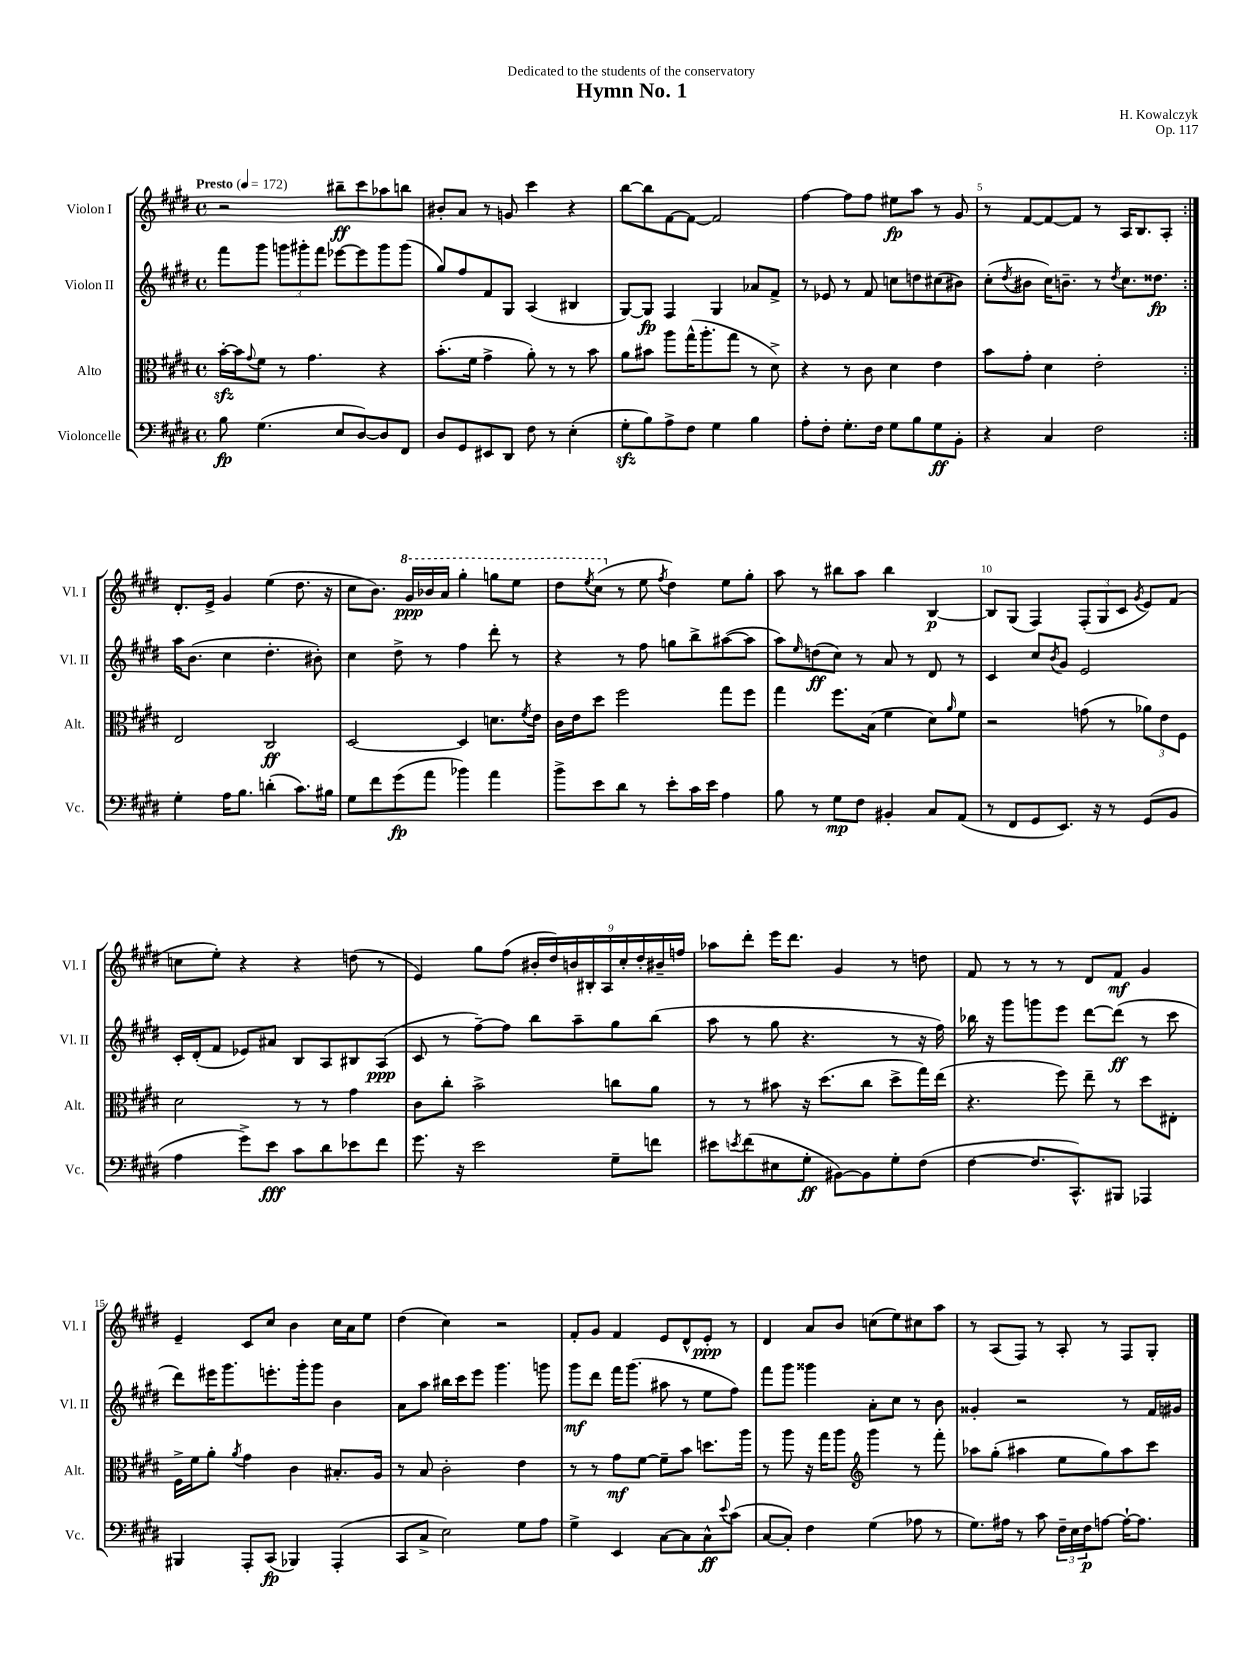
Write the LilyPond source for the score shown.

\header { title = "Hymn No. 1" composer = "H. Kowalczyk" dedication = "Dedicated to the students of the conservatory" opus = "Op. 117" }
<<
\new StaffGroup <<
\new Staff = "s0" \with { instrumentName = "Violon I" shortInstrumentName = "Vl. I" } {
    \clef treble \key e \major \defaultTimeSignature \time 4/4 \tempo "Presto" 4 = 172
    \repeat volta 2 { r2 bis''8--\ff cis'''8 aes''8 b''8 |
    bis'8-. a'8 r8 g'8 cis'''4 r4 |
    b''8~ b''8 fis'8~ fis'8~ fis'2 |
    fis''4~ fis''8 fis''8 eis''8\fp a''8 r8 gis'8 |
    r8 fis'8~ fis'8~ fis'8 r8 a16 b8. a8-. | }
    dis'8.-. e'16-> gis'4 e''4( dis''8. r16 |
    cis''8 b'8.) \ottava #1 gis''16\ppp bes''16 a''16 gis'''4-. g'''8 e'''8 |
    dis'''8 \acciaccatura { e'''8 } cis'''8( \ottava #0 r8 e''8 \acciaccatura { fis''8 } dis''4) e''8 gis''8-. |
    a''8 r8 bis''8 a''8 bis''4 b4~\p |
    b8 gis8( fis4) \tuplet 3/2 { fis8-.( gis8 cis'8 } \acciaccatura { gis'8 } e'8) fis'8( |
    c''8 e''8-.) r4 r4 d''8( r8 |
    e'4) gis''8 fis''8( \tuplet 9/8 { bis'16-. dis''16) b'16 bis16-. a16 cis''16-. dis''16-. bis'16-- f''16 } |
    aes''8 dis'''8-. e'''16 dis'''8. gis'4 r8 d''8 |
    fis'8 r8 r8 r8 dis'8 fis'8\mf gis'4 |
    e'4-- cis'8 cis''8 b'4 cis''16 a'16 e''8 |
    dis''4( cis''4) r2 |
    fis'8-. gis'8 fis'4 e'8 dis'8-^ e'8-.\ppp r8 |
    dis'4 a'8 b'8 c''8( e''8) cis''8 a''8 |
    r8 a8( fis8) r8 a8-. r8 fis8 gis8-. \bar "|." |
}
\new Staff = "s1" \with { instrumentName = "Violon II" shortInstrumentName = "Vl. II" } {
    \clef treble \key e \major \defaultTimeSignature \time 4/4
    \repeat volta 2 { fis'''8 gis'''8 \tuplet 3/2 { g'''8 gis'''8-. fis'''8 } ees'''8~ ees'''8 gis'''8 gis'''8( |
    gis''8) fis''8 fis'8 gis8 a4( bis4 |
    gis8~) gis8\fp fis4 gis4 aes'8 fis'8-> |
    r8 ees'8 r8 fis'8 c''8 d''8 cis''8( bis'8) |
    cis''8-.( \acciaccatura { dis''8 } bis'8 cis''16) b'8.-- r8 \acciaccatura { dis''8 } cis''8. disis''8.\fp | }
    a''16 b'8.( cis''4 dis''4.-. bis'8-.) |
    cis''4 dis''8-> r8 fis''4 dis'''8-. r8 |
    r4 r8 fis''8 g''8 b''8-> ais''8~( ais''8 |
    a''8) \grace { e''16 } d''8\ff( cis''8) r8 a'8 r8 dis'8 r8 |
    cis'4 cis''8 \acciaccatura { b'8 } gis'8 e'2 |
    cis'16-. dis'16-.( fis'8 ees'8) ais'8 b8 a8 bis8 a8\ppp( |
    cis'8 r8 fis''8~--) fis''8 b''8 a''8-- gis''8 b''8( |
    a''8 r8 gis''8 r4. r8 r16 fis''16) |
    bes''16 r16 gis'''8 g'''8 e'''8 dis'''8~ dis'''8\ff( r8 cis'''8 |
    dis'''8) eis'''16 gis'''8. e'''8.-. gis'''16-. gis'''8 b'4 |
    a'8 a''8 bis''16 cis'''16 e'''8 gis'''4. g'''8 |
    gis'''8\mf dis'''8 fis'''16 gis'''8.( ais''8 r8 e''8 fis''8) |
    fis'''8 gis'''8 gisis'''4 a'8-. cis''8 r8 b'8 |
    gisis'4-. r2 r8 fis'16 gis'16 \bar "|." |
}
\new Staff = "s2" \with { instrumentName = "Alto" shortInstrumentName = "Alt." } {
    \clef alto \key e \major \defaultTimeSignature \time 4/4
    \repeat volta 2 { b'16~-.\sfz b'16 \appoggiatura { gis'8 } fis'8 r8 gis'4. r4 |
    b'8.-.( fis'16 gis'4-> a'8-.) r8 r8 b'8 |
    a'8 bis'8 a''8 gis''16-^( a''8.-. gis''8 r8 dis'8->) |
    r4 r8 cis'8 dis'4 e'4 |
    b'8 gis'8-. dis'4 e'2-. | }
    e2 cis2\ff |
    dis2~ dis4 d'8. \acciaccatura { fis'8 } e'16 |
    cis'16 e'16 dis''8 fis''2 gis''8 fis''8 |
    gis''4 fis''8. b16( fis'4 dis'8) \grace { a'16 } fis'8 |
    r2 g'8( r8 \tuplet 3/2 { aes'8) e'8 fis8 } |
    dis'2 r8 r8 gis'4 |
    cis'8 cis''8-. b'2-> c''8 a'8 |
    r8 r8 bis'8 r16 dis''8.( cis''8 dis''8-> gis''16) e''16( |
    r4. fis''8) e''8-- r8 dis''8 eis8-. |
    fis16-> fis'16 a'8-. \acciaccatura { a'8 } gis'4 cis'4 bis8.-. a16 |
    r8 b8 cis'2-. e'4 |
    r8 r8 gis'8\mf fis'8~ fis'8-- b'8 d''8. a''16 |
    r8 a''8 r16 gis''16 a''8 \clef treble gis'''4 r8 fis'''8-. |
    aes''8 gis''8-.( ais''4 e''8 gis''8) ais''8 cis'''8 \bar "|." |
}
\new Staff = "s3" \with { instrumentName = "Violoncelle" shortInstrumentName = "Vc." } {
    \clef bass \key e \major \defaultTimeSignature \time 4/4
    \repeat volta 2 { b8\fp gis4.( e8 dis8~) dis8 fis,8 |
    dis8 gis,8 eis,8 dis,8 fis8 r8 e4-.( |
    gis8-.\sfz b8) a8-> fis8 gis4 b4 |
    a8-. fis8-. gis8.-. fis16 gis8 b8 gis8\ff b,8-. |
    r4 cis4 fis2 | }
    gis4-. a16 b8. d'4-.( cis'8.) bis16 |
    gis8 fis'8 gis'8\fp( a'8 bes'4) a'4 |
    b'8-> e'8 dis'8 r8 e'8-. cis'16 e'16 a4 |
    b8 r8 gis8\mp fis8 bis,4-. cis8 a,8( |
    r8 fis,8 gis,8 e,8.) r16 r8 gis,8( b,8 |
    a4 gis'8->) e'8\fff cis'8 dis'8 ees'8 fis'8 |
    gis'8. r16 e'2 gis8-- f'8 |
    eis'8 \acciaccatura { e'8 } fis'8( eis8 gis8-.\ff bis,8~) bis,8 gis8-. fis8( |
    fis4~ fis8. cis,8.-^) bis,,8 aes,,4 |
    bis,,4 a,,8-. cis,8\fp( bes,,4) a,,4-.( |
    cis,8 cis8-> e2) gis8 a8 |
    gis4-> e,4 cis8~ cis8 cis8-^\ff \appoggiatura { e'8 } cis'8( |
    cis8~ cis8-.) fis4 gis4( aes8 r8 |
    gis8.) ais16 r8 cis'8 \tuplet 3/2 { fis16-- e16 fis16\p } a8~ a16~-! a8. \bar "|." |
}
>>
>>
\layout { \context { \Score \override BarNumber.break-visibility = ##(#f #t #t) barNumberVisibility = #(every-nth-bar-number-visible 5) } }
